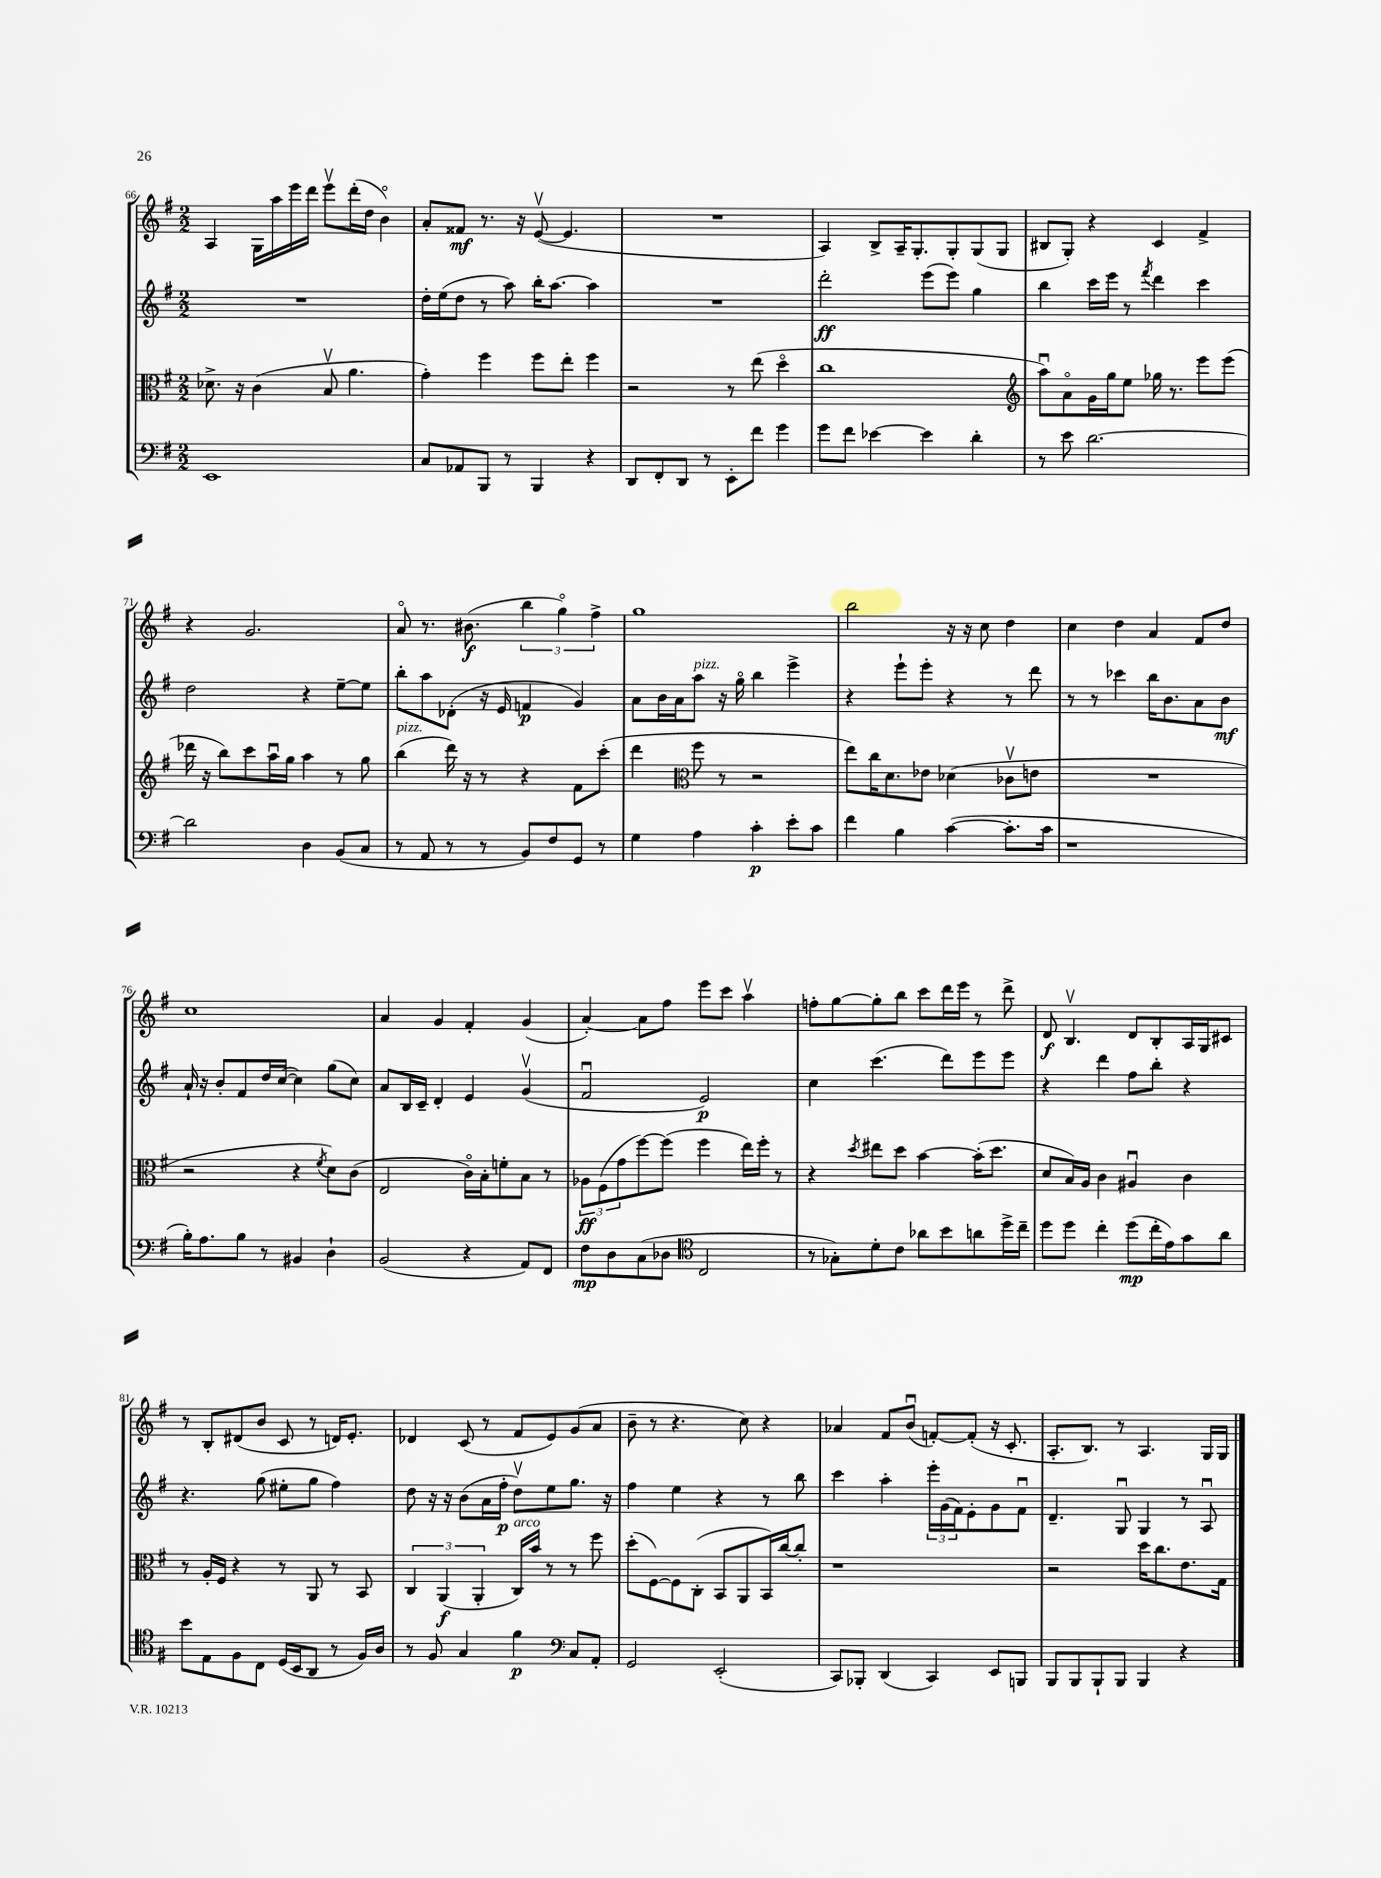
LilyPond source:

<<
\new StaffGroup <<
\new Staff = "s0" {
    \clef treble \key g \major \numericTimeSignature \time 2/2
    a4 g16 a''16 e'''16 d'''16 e'''8\upbow d'''16-.( d''16 b'4\flageolet) |
    a'8-. fisis'8\mf r8. r16 e'8~\upbow( e'4. |
    R1 |
    a4) b8-> a16-- g8.-. g8-. g8( g8 |
    bis8 g8-.) r4 c'4 fis'4-> |
    r4 g'2. |
    a'8\flageolet r8. bis'8.\f( \tuplet 3/2 { b''4 g''4\flageolet) fis''4-> } |
    g''1 |
    b''2 r16 r16 c''8 d''4 |
    c''4 d''4 a'4 fis'8 d''8 |
    c''1 |
    a'4 g'4 fis'4-. g'4( |
    a'4~-.) a'8 fis''8 e'''8 c'''8 a''4\upbow |
    f''8-. g''8~ g''8-. b''8 c'''8 d'''16 e'''16 r8 d'''8-> |
    d'8\f b4.\upbow d'8 b8-. a16 g16 cis'8 |
    r8 b8-. dis'8( b'8 c'8 r8 d'16) e'8.-. |
    des'4 c'8( r8 fis'8 e'8) g'8( a'8 |
    b'8-- r8 r4. c''8) r4 |
    aes'4 fis'8 b'8\downbow( f'8~-.) f'8-.( r16 c'8.-. |
    a8.-. b8.) r8 a4. g16 g16 \bar "|." |
}
\new Staff = "s1" {
    \clef treble \key g \major \numericTimeSignature \time 2/2
    R1 |
    d''16-. e''16( d''8 r8 a''8) b''16-. a''8.~ a''4 |
    R1 |
    d'''2-.\ff e'''8( e'''8) g''4 |
    b''4 c'''16 e'''16 r8 \acciaccatura { fis'''8 } d'''4 c'''4 |
    d''2 r4 e''8~-- e''8 |
    b''8-. a''8 des'8-.( r16 e'16 f'4\p g'4) |
    a'8 b'16 a'16 a''8^\markup { \italic "pizz." } r16 g''16\flageolet b''4 e'''4-> |
    r4 e'''8-! e'''8-. r4 r8 d'''8 |
    r8 r8 ces'''4 b''16 b'8. a'8 b'8\mf |
    a'16-! r16 b'8-. fis'8 d''16 c''16~( c''4) g''8( c''8) |
    a'8 b16 c'16-- d'4-. e'4 g'4\upbow( |
    fis'2\downbow e'2\p) |
    c''4 c'''4.( d'''8) e'''8 e'''8 |
    r4 d'''4 fis''8 b''8-. r4 |
    r4. g''8( eis''8-. g''8 fis''4) |
    d''8 r16 r16 b'8( a'16 fis''16-.\p d''8\upbow) e''8 g''8. r16 |
    fis''4 e''4 r4 r8 b''8 |
    c'''4 a''4-. \tuplet 3/2 { e'''16-. g'16( fis'16) } e'8-. g'8 fis'8\downbow |
    d'4.-- g8\downbow g4 r8 a8\downbow \bar "|." |
}
\new Staff = "s2" {
    \clef alto \key g \major \numericTimeSignature \time 2/2
    des'8.-> r16 c'4( b8\upbow a'4. |
    g'4-.) fis''4 fis''8 e''8-. fis''4 |
    r2 r8 e''8( d''4\flageolet |
    c''1 |
    \clef treble a''8\downbow) a'8\flageolet g'16 g''16 e''8 ges''16 r8. e'''8 e'''8( |
    des'''16 r16 b''8) c'''8 a''16\downbow g''16 a''4 r8 g''8 |
    b''4^\markup { \italic "pizz." }( d'''16) r16 r8 r4 fis'8 c'''8-.( |
    d'''4 \clef alto fis''8 r8 r2 |
    e''8) c''16 d'8. ees'8 des'4( ces'8\upbow e'8 |
    R1 |
    r2 r4 \acciaccatura { fis'8 } d'8) c'8( |
    e2 c'16\flageolet) b16-. f'8-. b8 r8 |
    \tuplet 3/2 { aes8\ff fis8( g'8 } fis''8~) fis''8( fis''4 e''16) fis''16-. r8 |
    r4 \acciaccatura { d''8 } eis''8 d''8 b'4~ b'16-.( d''8. |
    d'8 b16) a16 c'4 ais4\downbow c'4 |
    r8 a16-. fis16 r4 r8 a,8 r8 b,8 |
    \tuplet 3/2 { c4 a,4\f( a,4-. } c16^\markup { \italic "arco" }) b'16 r8 r8 fis''8 |
    d''8-.( fis8~) fis8 c8-.( b,8 a,8 b,16) c''16~ c''8-. |
    r1 |
    r2 d''16 c''8. e'8. g16 \bar "|." |
}
\new Staff = "s3" {
    \clef bass \key g \major \numericTimeSignature \time 2/2
    e,1 |
    c8 aes,8 b,,8 r8 b,,4 r4 |
    d,8 fis,8-. d,8 r8 e,8-. fis'8 g'4 |
    g'8 fis'8 ees'4~ ees'4 d'4-. |
    r8 e'8 d'2.~ |
    d'2 d4 b,8( c8 |
    r8 a,8 r8 r8 b,8) fis8 g,8 r8 |
    g4 a4 c'4-.\p e'8-. c'8 |
    fis'4 b4 c'4~( c'8.-. c'16 |
    r1 |
    b16-.) a8. b8 r8 bis,4 d4-! |
    b,2( r4 a,8) fis,8 |
    fis8\mp d8 c8( des8 \clef tenor c2 |
    r8 ges8-.) d'8-. c'8 aes'8 b'8 a'8 d''16-> c''16-- |
    d''8 d''8 c''4-. d''8\mp( c''16-. e'16) g'8 a'8 |
    b'8 e8 fis8 c8 d16( b,16 a,8 r8 fis16) a16 |
    r8 fis8 g4 fis'4\p \clef bass c8 a,8-. |
    g,2 e,2-.( |
    c,8) bes,,8-. d,4( c,4) e,8 b,,8 |
    b,,8 b,,8 b,,8-! b,,8 b,,4 r4 \bar "|." |
}
>>
>>
\layout { \context { \Score currentBarNumber = #66 } }
